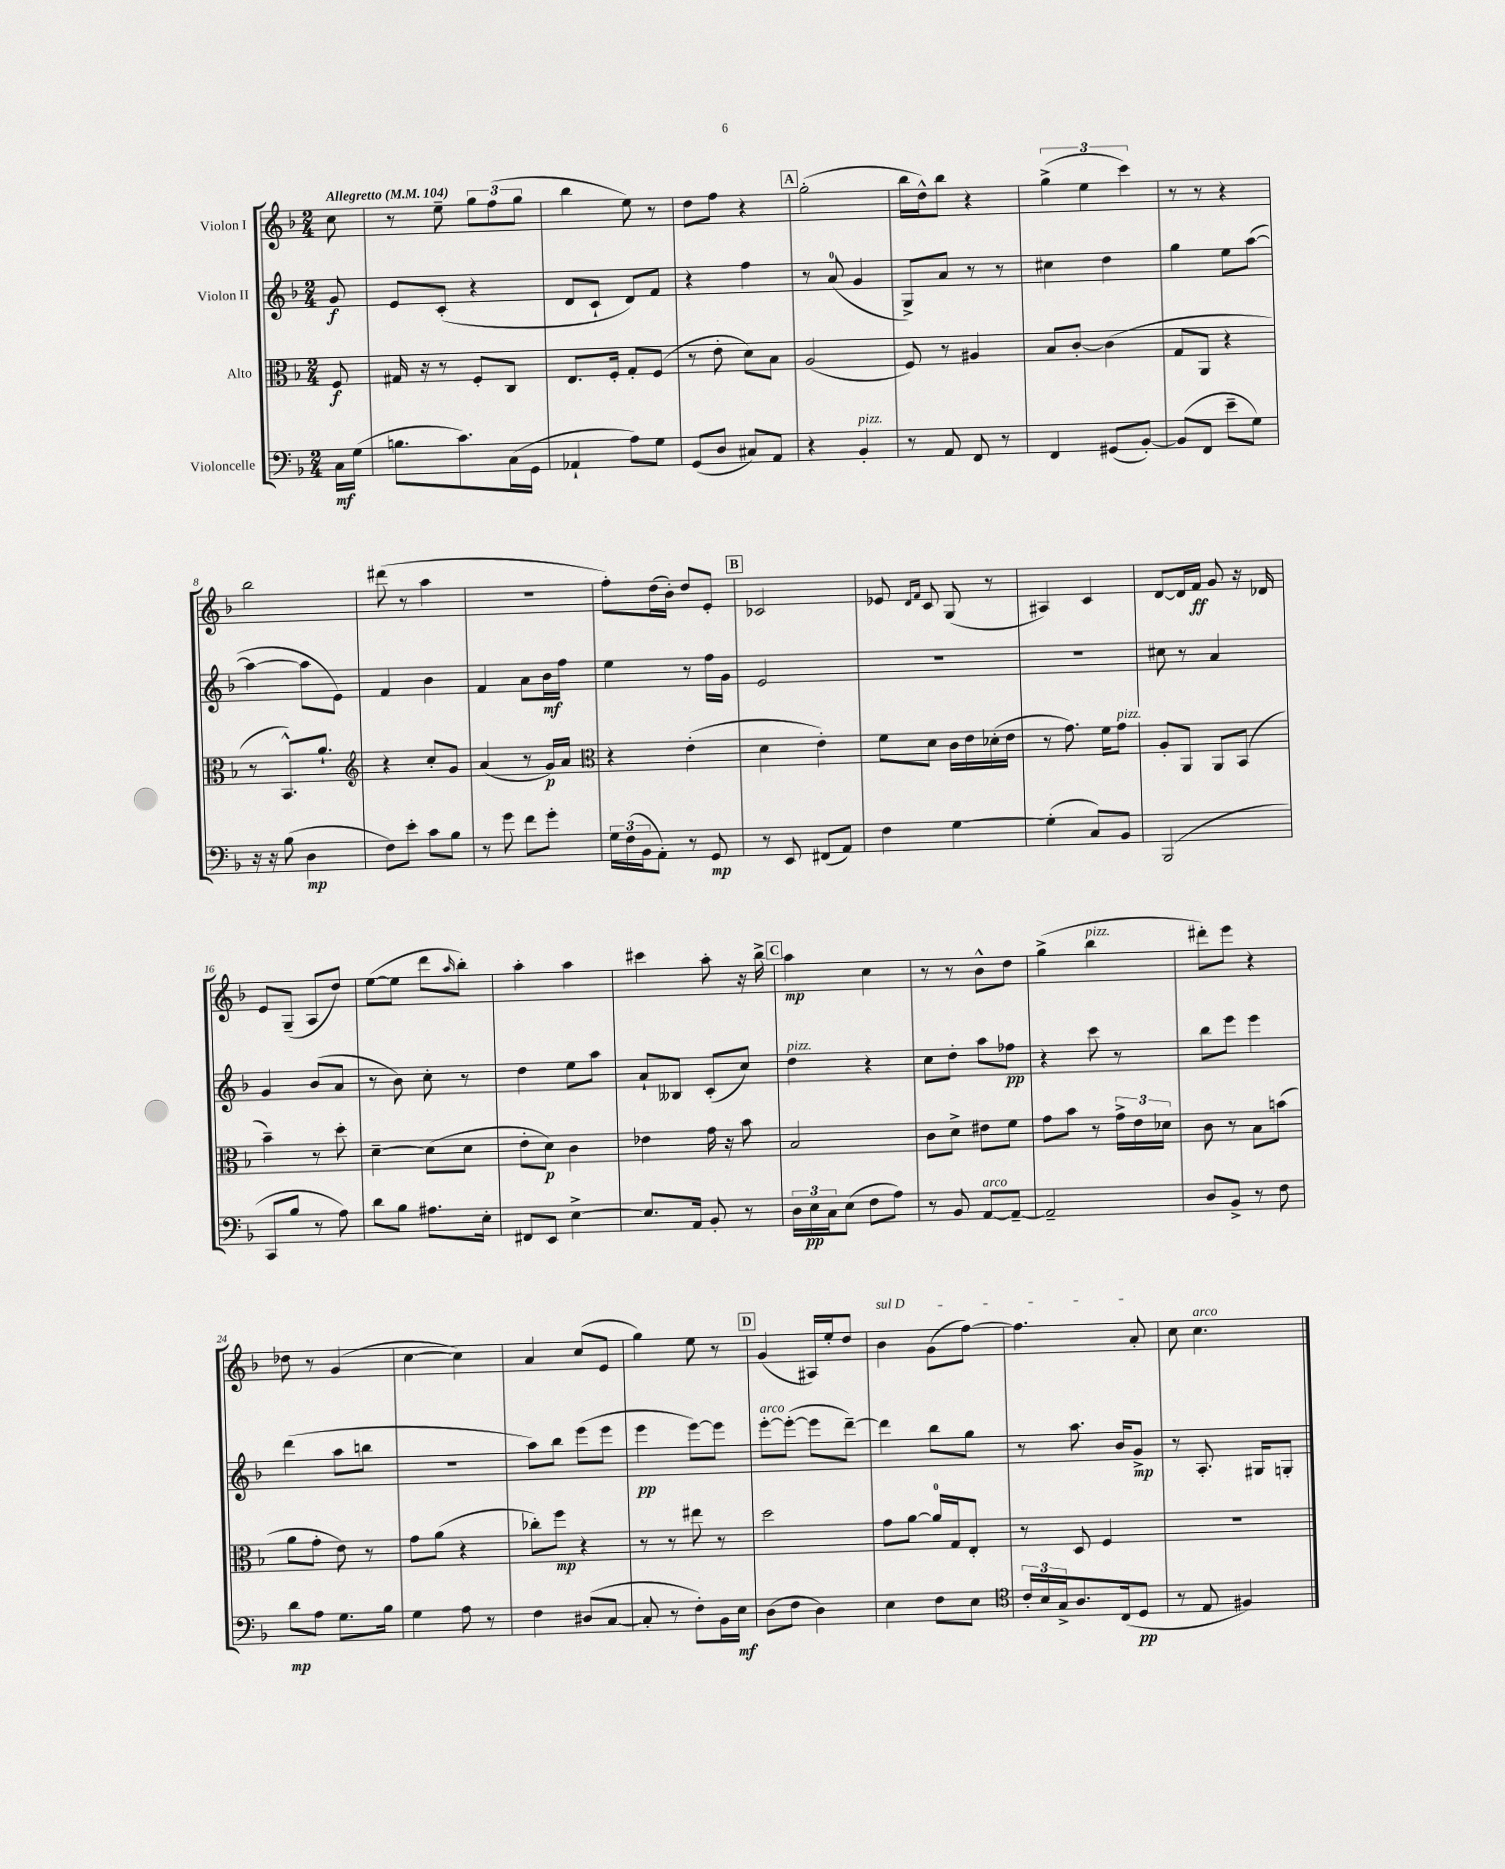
<<
\new StaffGroup <<
\new Staff = "s0" \with { instrumentName = "Violon I" } {
    \clef treble \key f \major \numericTimeSignature \time 2/4 \partial 8 \tempo "Allegretto" 4 = 104
    c''8 |
    r8 e''8-- \tuplet 3/2 { g''8 f''8( g''8 } |
    bes''4 e''8) r8 |
    d''8 f''8 r4 |
    \mark \markup { \box "A" } g''2-.( |
    bes''16 d''16-^) bes''8 r4 |
    \tuplet 3/2 { g''4->( e''4 c'''4) } |
    r8 r8 r4 |
    bes''2 |
    dis'''8( r8 a''4 |
    R2 |
    f''8-.) d''16( bes'16-.) d''8 e'8-. |
    \mark \markup { \box "B" } ces'2 |
    ees'8 \grace { d'16 f'16 } c'8 g8( r8 |
    ais4) c'4 |
    d'8~ d'16 f'16\ff g'8 r16 des'16 |
    e'8 g8--( a8 d''8) |
    e''8~( e''8 d'''8 \grace { a''16 } bes''8-.) |
    a''4-. a''4 |
    cis'''4 a''8-. r16 bes''16-> |
    \mark \markup { \box "C" } a''4\mp c''4 |
    r8 r8 bes'8-^ d''8 |
    g''4->( bes''4^\markup { \italic "pizz." } |
    dis'''8-.) e'''8 r4 |
    des''8 r8 g'4( |
    c''4~ c''4) |
    a'4 c''8( e'8 |
    g''4) e''8 r8 |
    \mark \markup { \box "D" } g'4( ais16) e''16-. d''8 |
    \once \override TextSpanner.bound-details.left.text = \markup { \italic "sul D" } bes'4\startTextSpan g'8( f''8~) |
    f''4. a'8-.\stopTextSpan |
    c''8 c''4.^\markup { \italic "arco" } \bar "|." |
}
\new Staff = "s1" \with { instrumentName = "Violon II" } {
    \clef treble \key f \major \numericTimeSignature \time 2/4 \partial 8
    g'8\f |
    e'8 c'8-.( r4 |
    d'8 c'8-! d'8) f'8 |
    r4 f''4 |
    \mark \markup { \box "A" } r8 a'8-0( g'4 |
    g8->) a'8 r8 r8 |
    cis''4 d''4 |
    g''4 e''8 a''8~( |
    a''4~ a''8 e'8) |
    f'4 bes'4 |
    f'4 a'8 bes'16\mf f''16 |
    e''4 r8 f''16 g'16 |
    \mark \markup { \box "B" } e'2 |
    R2 |
    R2 |
    cis''8 r8 a'4 |
    g'4 bes'8( a'8 |
    r8 bes'8) c''8-. r8 |
    d''4 e''8 a''8 |
    a'8-! beses8 c'8-.( c''8) |
    \mark \markup { \box "C" } d''4^\markup { \italic "pizz." } r4 |
    c''8 d''8-. a''8 fes''8\pp |
    r4 c'''8 r8 |
    bes''8 e'''8 e'''4 |
    d'''4( a''8 b''8 |
    R2 |
    a''8) bes''8 e'''8( e'''8 |
    e'''4\pp e'''8~) e'''8 |
    \mark \markup { \box "D" } e'''8~-.^\markup { \italic "arco" } e'''8~-.( e'''8 d'''8~--) |
    d'''4 bes''8 g''8 |
    r8 a''8. bes'16 g'8->\mp |
    r8 a8.-. gis16 g8-. \bar "|." |
}
\new Staff = "s2" \with { instrumentName = "Alto" } {
    \clef alto \key f \major \numericTimeSignature \time 2/4 \partial 8
    f8\f |
    gis16 r16 r8 f8-. c8 |
    e8. f16-. g8-. f8( |
    r8 e'8-. d'8) bes8 |
    \mark \markup { \box "A" } a2( |
    f8) r8 ais4 |
    bes8 c'8~-. c'4( |
    g8 a,8 r4 |
    r8 bes,8.-^) a'8.-! |
    \clef treble r4 c''8-. g'8 |
    a'4( r8 g'16\p) a'16 |
    \clef alto r4 e'4-.( |
    \mark \markup { \box "B" } d'4 e'4-.) |
    f'8 d'8 c'16 e'16 des'16-.( e'16 |
    r8 g'8.) f'16 g'8^\markup { \italic "pizz." } |
    a8-. a,8 a,8 bes,8( |
    bes'4--) r8 d''8-. |
    d'4~-- d'8( d'8 |
    e'8-. d'8\p) c'4 |
    ees'4 g'16 r16 bes'8 |
    \mark \markup { \box "C" } bes2 |
    c'8 d'8-> eis'8 f'8 |
    g'8 bes'8 r8 \tuplet 3/2 { g'16-> e'16 des'16 } |
    c'8 r8 bes8 b'8( |
    a'8 g'8-. e'8) r8 |
    g'8 a'8( r4 |
    ces''8-.) f''8\mp r4 |
    r8 r8 eis''8 r8 |
    \mark \markup { \box "D" } d''2 |
    g'8 a'8~ a'16-0 g16 e8-. |
    r8 d8 f4 |
    r2 \bar "|." |
}
\new Staff = "s3" \with { instrumentName = "Violoncelle" } {
    \clef bass \key f \major \numericTimeSignature \time 2/4 \partial 8
    c16\mf g16( |
    b8. c'8.) c16( g,16 |
    aes,4-! a8) g8 |
    g,8( d8 cis8) a,8 |
    \mark \markup { \box "A" } r4 bes,4-.^\markup { \italic "pizz." } |
    r8 a,8 f,8 r8 |
    f,4 gis,8( bes,8~-.) |
    bes,8( f,8 e'8-- g8) |
    r16 r16 bes8( d4\mp |
    f8) e'8-. c'8 bes8 |
    r8 g'8 f'8 g'8-. |
    \tuplet 3/2 { g16 f16( bes,16 } a,8-.) r8 g,8\mp |
    \mark \markup { \box "B" } r8 e,8 fis,8( a,8) |
    f4 g4~ |
    g4-.( c8) bes,8 |
    bes,,2( |
    c,8 bes8 r8 a8) |
    d'8 bes8 ais8. e16-. |
    fis,8 e,8 e4~-> |
    e8. a,16 bes,8-. r8 |
    \mark \markup { \box "C" } \tuplet 3/2 { d16 e16\pp c16 } e8( f8 a8) |
    r8 bes,8 a,8~^\markup { \italic "arco" } a,8~-- |
    a,2-- |
    d8 bes,8-> r8 f8 |
    d'8\mp a8 g8. bes16 |
    g4 a8 r8 |
    f4 dis8( c8~ |
    c8-. r8 f8-.) bes,16 e16\mf |
    \mark \markup { \box "D" } d8( f8 d4) |
    e4 f8 e8 |
    \clef tenor \tuplet 3/2 { c'16-. bes16 g16-> } a8. c16( d8\pp |
    r8 e8 fis4) \bar "|." |
}
>>
>>
